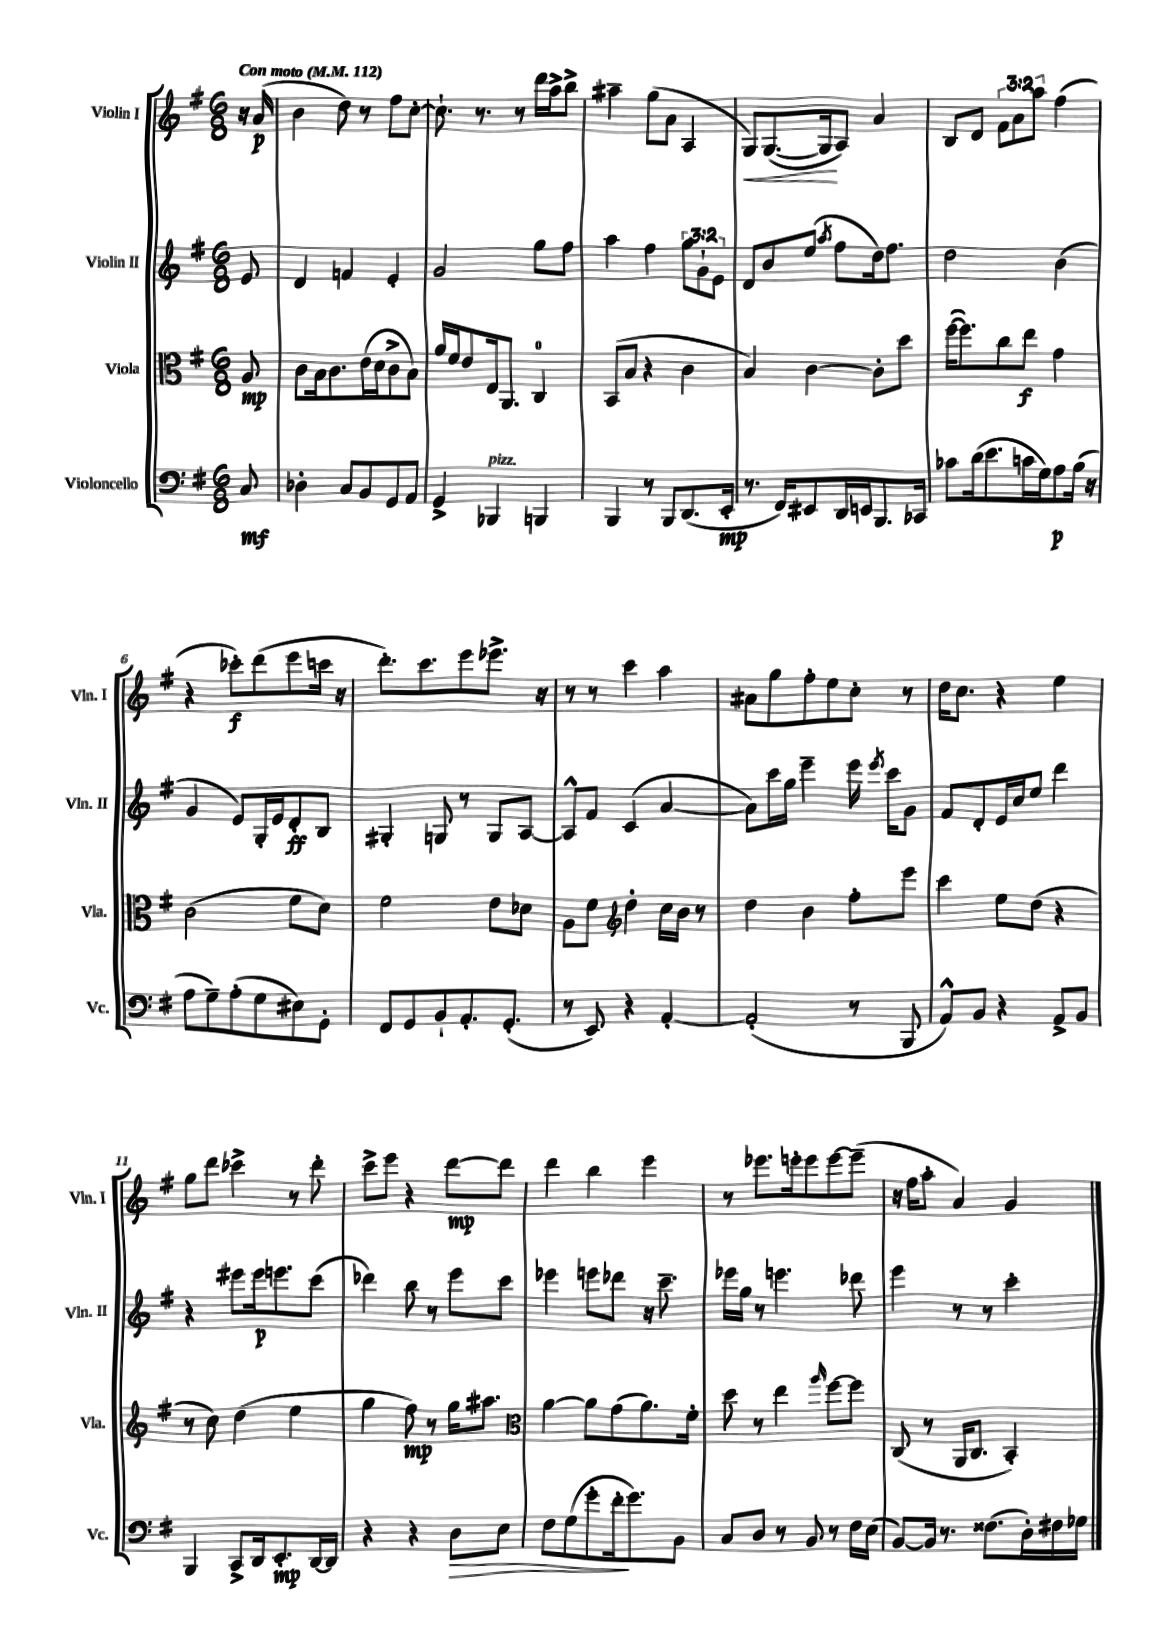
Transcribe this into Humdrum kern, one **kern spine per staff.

**kern	**dynam	**kern	**dynam	**kern	**dynam	**kern	**dynam
*part4	*part4	*part3	*part3	*part2	*part2	*part1	*part1
*staff4	*staff4	*staff3	*staff3	*staff2	*staff2	*staff1	*staff1
*I"Violoncello	*	*I"Viola	*	*I"Violin II	*	*I"Violin I	*
*I'Vc.	*	*I'Vla.	*	*I'Vln. II	*	*I'Vln. I	*
*clefF4	*	*clefC3	*	*clefG2	*	*clefG2	*
*k[f#]	*	*k[f#]	*	*k[f#]	*	*k[f#]	*
*M6/8	*	*M6/8	*	*M6/8	*	*M6/8	*
*MM112	*	*MM112	*	*MM112	*	*MM112	*
=	=	=	=	=	=	=	=
!	!	!	!	!	!	!LO:TX:a:B:t=Con moto	!
8C/	mf	8A/	mp	8e/	.	16r	.
.	.	.	.	.	.	(16a/	p
=1	=1	=1	=1	=1	=1	=1	=1
4D-X'\	.	8c\L	.	4d/	.	4b\	.
.	.	16B\k	.	.	.	.	.
.	.	8.c\	.	.	.	.	.
8C/L	.	.	.	4fn/	.	8dd\)	.
8BB/	.	(16e\L	.	.	.	8r	.
.	.	16d\J	.	.	.	.	.
8GG/	.	8c^\	.	4e'/	.	8ff#\L	.
8AA/J	.	8B\J)	.	.	.	[8cc'\J	.
=2	=2	=2	=2	=2	=2	=2	=2
4GG^/	.	16a/LL	.	2g/	.	8.cc`\]	.
.	.	16f#/J	.	.	.	.	.
.	.	8e/	.	.	.	.	.
.	.	.	.	.	.	8.r	.
!LO:TX:a:i:t=pizz.	!	!	!	!	!	!	!
4BBB-X/	.	16E/k	.	.	.	.	.
.	.	8.AA/J	.	.	.	.	.
.	.	.	.	.	.	8r	.
4BBBn/	.	4C/	.	8gg\L	.	16ddd\LL	.
.	.	.	.	.	.	16aa^\J	.
.	.	.	.	8ff#\J	.	8bb^\J	.
=3	=3	=3	=3	=3	=3	=3	=3
4BBB/	.	(8BB/L	.	4aa\	.	4aa#X~\	.
.	.	8B/J	.	.	.	.	.
8r	.	4r	.	4ff#\	.	(8gg\L	.
8BBB/L	.	.	.	.	.	8a\J	.
(8.DD/	.	4c\	.	12gg\L	.	4A/	.
.	.	.	.	12g`\	.	.	.
.	.	.	.	12e\J	.	.	.
16EE'/Jk	mp	.	.	.	.	.	.
=4	=4	=4	=4	=4	=4	=4	=4
!	!	!	!	!	!	!	!LO:HP:b
8.r	.	4B/)	.	8d/L	.	8G/L)	<
.	.	.	.	8b/	.	([8.G/	.
16FF#/KL)	.	.	.	.	.	.	.
8EE#X/	.	[4c\	.	(8ee/J	.	.	.
.	.	.	.	.	.	16G/k]	.
.	.	.	.	8qaa/	.	.	.
16DD/L	.	.	.	8ff#\L	.	8A/J)	[
16EEn/J	.	.	.	.	.	.	.
8.BBB/	.	8c'\L]	.	16dd\k)	.	4a/	.
.	.	.	.	8.ff#\J	.	.	.
.	.	8dd\J	.	.	.	.	.
16CC-X/Jk	.	.	.	.	.	.	.
=5	=5	=5	=5	=5	=5	=5	=5
8c-X\L	.	([16ff#\KL	.	2dd\	.	8B/L	.
.	.	8.ff#\])	.	.	.	.	.
(16d\k	.	.	.	.	.	8d/J	.
8.e\	.	.	.	.	.	.	.
.	.	8cc\	.	.	.	12f#\L	.
.	.	.	.	.	.	12a\	.
16cn\L	.	8ee\J	f	.	.	.	.
.	.	.	.	.	.	12aa\J	.
16G\J)	.	.	.	.	.	.	.
8A\	p	4g\	.	(4b\	.	(4ff#\	.
(16B\Jk	.	.	.	.	.	.	.
16r	.	.	.	.	.	.	.
!!LO:LB:g=z
=6	=6	=6	=6	=6	=6	=6	=6
8A\L	.	(2c\	.	4g/	.	4r	.
8G~\)	.	.	.	.	.	.	.
(8A'\	.	.	.	8e/L)	.	8ccc-X'\L)	f
8G\	.	.	.	16G'/L	.	(8ddd\	.
.	.	.	.	16e/J	.	.	.
8E#X\)	.	8f#\L	.	8d'/	ff	8eee\	.
8GG'\J	.	8d\J)	.	8B/J	.	16cccn\Jk	.
.	.	.	.	.	.	16r	.
=7	=7	=7	=7	=7	=7	=7	=7
8FF#/L	.	2f#\	.	4G#X'/	.	8.ddd'\L)	.
8GG/	.	.	.	.	.	.	.
.	.	.	.	.	.	8.ccc\	.
8BB`/	.	.	.	8Gn/	.	.	.
8.AA'/	.	.	.	8r	.	8eee\	.
.	.	8e\L	.	8G/L	.	8.eee-X^\J	.
(8.GG'/J	.	.	.	.	.	.	.
.	.	8d-X\J	.	[8A/J	.	.	.
.	.	.	.	.	.	16r	.
=8	=8	=8	=8	=8	=8	=8	=8
8r	.	8A\L	.	8A^^/L]	.	8r	.
8EE/)	.	8f#\J	.	8f#/J	.	8r	.
*	*	*clefG2	*	*	*	*	*
4r	.	4dd'\	.	(4c/	.	4ccc\	.
[4AA'/	.	16cc\LL	.	[4a/	.	4aa\	.
.	.	16b\JJ	.	.	.	.	.
.	.	8r	.	.	.	.	.
=9	=9	=9	=9	=9	=9	=9	=9
(2AA'/]	.	4dd\	.	8a\L])	.	8a#X\L	.
.	.	.	.	16ccc\L	.	8gg\	.
.	.	.	.	16gg\JJ	.	.	.
.	.	4b\	.	4eee~\	.	8ff#'\	.
.	.	.	.	.	.	8ee\	.
8r	.	8ff#'\L	.	16eee\	.	8cc'\J	.
.	.	.	.	8qeee/	.	.	.
.	.	.	.	16ccc\KL	.	.	.
8BBB/	.	8eee\J	.	8g\J	.	8r	.
=10	=10	=10	=10	=10	=10	=10	=10
8AA^^/L)	.	4ccc\	.	8f#/L	.	16dd\KL	.
.	.	.	.	.	.	8.cc\J	.
8BB/J	.	.	.	8d'/	.	.	.
4r	.	8ee\L	.	16e/L	.	4r	.
.	.	.	.	16cc/J	.	.	.
.	.	(8dd\J	.	8ee/J	.	.	.
8AA^/L	.	4r	.	4ddd\	.	4ee\	.
8BB/J	.	.	.	.	.	.	.
!!LO:LB:g=z
=11	=11	=11	=11	=11	=11	=11	=11
4BBB/	.	8r	.	4r	.	8gg\L	.
.	.	8cc\)	.	.	.	8ddd\J	.
8CC^/L	.	(4dd\	.	8eee#X\L	.	4ccc-X^\	.
16DD/k	.	.	.	16eee#\k	p	.	.
8.EE'/	mp	.	.	8.eeen\	.	.	.
.	.	4ee\	.	.	.	8r	.
[16DD/L	.	.	.	(8ccc\J	.	8ddd'\	.
16DD/JJ]	.	.	.	.	.	.	.
=12	=12	=12	=12	=12	=12	=12	=12
4r	.	4gg\	.	4ddd-X\)	.	8ccc^\L	.
.	.	.	.	.	.	8eee\J	.
4r	.	8ff#\)	mp	8bb\	.	4r	.
.	.	8r	.	8r	.	.	.
!	!LO:HP:b	!	!	!	!	!	!
8D\L	>	16gg\KL	.	8eee\L	.	[8ddd\L	mp
.	.	8.aa#X\J	.	.	.	.	.
8E\J	.	.	.	8ccc\J	.	8ddd\J]	.
=13	=13	=13	=13	=13	=13	=13	=13
*	*	*clefC3	*	*	*	*	*
8F#\L	.	[4a\	.	4eee-X\	.	4ddd\	.
(8G\	.	.	.	.	.	.	.
8g'\	.	8a\L]	.	8eeen\L	.	4bb\	.
16f#'\k	.	(8g\	.	8ddd-X\J	.	.	.
8.g\)	]	.	.	.	.	.	.
.	.	8.a\)	.	16r	.	4eee\	.
.	.	.	.	8.ccc~\	.	.	.
8BB\J	.	.	.	.	.	.	.
.	.	16f#'\Jk	.	.	.	.	.
=14	=14	=14	=14	=14	=14	=14	=14
8C/L	.	8dd\	.	16eee-X\LL	.	8r	.
.	.	.	.	16gg\JJ	.	.	.
8D/J	.	8r	.	8r	.	8.eee-X\L	.
8r	.	4ee\	.	4.eeen\	.	.	.
.	.	.	.	.	.	16eeen'\k	.
8BB/	.	.	.	.	.	8eee\	.
.	.	16qqaa/	.	.	.	.	.
8r	.	[8ff#\L	.	.	.	[8eee\	.
16F#\LL	.	8ff#\J]	.	8ddd-X\	.	(8eee~\J]	.
(16E\JJ	.	.	.	.	.	.	.
=15	=15	=15	=15	=15	=15	=15	=15
[8BB/L)	.	(8C/	.	4eee\	.	16r	.
.	.	.	.	.	.	16ff#\KL	.
16BB/Jk]	.	8r	.	.	.	8aa'\J	.
8.r	.	.	.	.	.	.	.
.	.	16AA/KL	.	8r	.	4a/)	.
.	.	8.C/J	.	.	.	.	.
(8.F##X\L	.	.	.	8r	.	.	.
.	.	4BB'/)	.	4ccc'\	.	4g/	.
16D'\L)	.	.	.	.	.	.	.
16F#X\	.	.	.	.	.	.	.
16G-X\JJ	.	.	.	.	.	.	.
==	==	==	==	==	==	==	==
*-	*-	*-	*-	*-	*-	*-	*-
